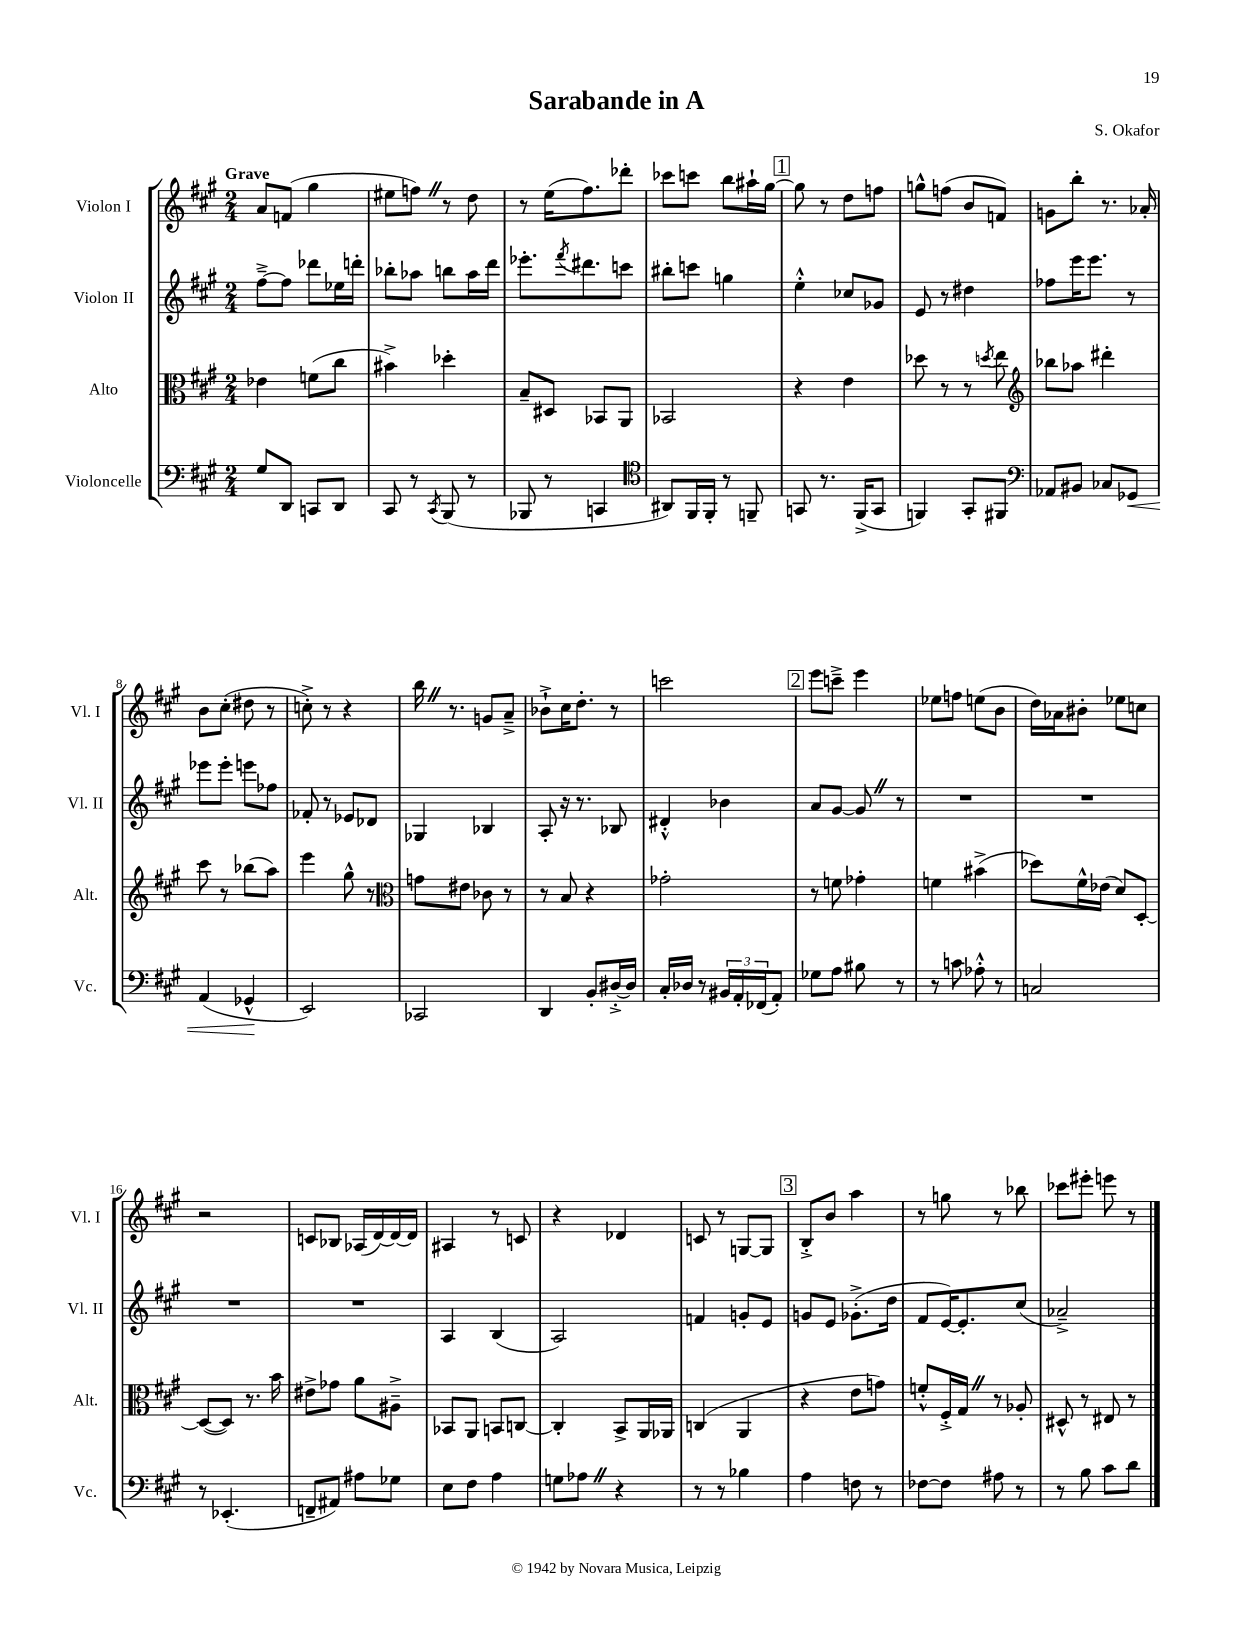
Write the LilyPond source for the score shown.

\header { title = "Sarabande in A" composer = "S. Okafor" }
<<
\new StaffGroup <<
\new Staff = "s0" \with { instrumentName = "Violon I" shortInstrumentName = "Vl. I" } {
    \clef treble \key a \major \numericTimeSignature \time 2/4 \tempo "Grave"
    a'8 f'8( gis''4 |
    eis''8 f''8) \once \override BreathingSign.text = \markup { \musicglyph "scripts.caesura.straight" } \breathe r8 d''8 |
    r8 e''16( fis''8.) des'''8-. |
    ces'''8 c'''8 b''8 ais''16-! gis''16~ |
    \mark \markup { \box "1" } gis''8 r8 d''8 f''8 |
    g''8-^ f''8( b'8 f'8) |
    g'8 b''8-. r8. aes'16-. |
    b'8 cis''8-.( dis''8 r8 |
    c''8-.->) r8 r4 |
    b''16 \once \override BreathingSign.text = \markup { \musicglyph "scripts.caesura.straight" } \breathe r8. g'8 a'8---> |
    bes'8-!-> cis''16 d''8.-. r8 |
    c'''2 |
    \mark \markup { \box "2" } e'''8 c'''8---> e'''4 |
    ees''8 f''8 e''8( b'8 |
    d''16) aes'16 bis'8-. ees''8 c''8 |
    r2 |
    c'8 bes8 aes16( d'16~) d'16~ d'16 |
    ais4 r8 c'8 |
    r4 des'4 |
    c'8 r8 g8~ g8 |
    \mark \markup { \box "3" } b8-.-> b'8 a''4 |
    r8 g''8 r8 bes''8 |
    ces'''8 eis'''8-. e'''8 r8 \bar "|." |
}
\new Staff = "s1" \with { instrumentName = "Violon II" shortInstrumentName = "Vl. II" } {
    \clef treble \key a \major \numericTimeSignature \time 2/4
    fis''8~---> fis''8 des'''8 ees''16 d'''16-. |
    bes''8-. aes''8 b''8 aes''16 d'''16 |
    ees'''8.-. \acciaccatura { fis'''8 } dis'''8. c'''8 |
    bis''8-. c'''8 g''4 |
    \mark \markup { \box "1" } e''4-.-^ ces''8 ges'8 |
    e'8 r8 dis''4 |
    fes''8 e'''16 e'''8. r8 |
    ees'''8 ees'''8-. e'''8 fes''8 |
    fes'8-. r8 ees'8 des'8 |
    ges4 bes4 |
    a8-. r16 r8. bes8 |
    dis'4-.-^ bes'4 |
    \mark \markup { \box "2" } a'8 gis'8~ gis'8 \once \override BreathingSign.text = \markup { \musicglyph "scripts.caesura.straight" } \breathe r8 |
    R2 |
    R2 |
    R2 |
    R2 |
    a4 b4( |
    a2) |
    f'4 g'8-. e'8 |
    \mark \markup { \box "3" } g'8 e'8 ges'8.-.->( d''16 |
    fis'8 e'16~) e'8.-. cis''8( |
    aes'2--->) \bar "|." |
}
\new Staff = "s2" \with { instrumentName = "Alto" shortInstrumentName = "Alt." } {
    \clef alto \key a \major \numericTimeSignature \time 2/4
    ees'4 f'8( cis''8 |
    bis'4->) des''4-. |
    b8-- dis8 bes,8 a,8 |
    bes,2 |
    \mark \markup { \box "1" } r4 e'4 |
    des''8 r8 r8 \acciaccatura { d''8 } e''8 |
    \clef treble bes''8 aes''8 dis'''4-. |
    cis'''8 r8 bes''8( a''8) |
    e'''4 gis''8-^ r8 |
    \clef alto g'8 eis'8 ces'8 r8 |
    r8 b8 r4 |
    ges'2-. |
    \mark \markup { \box "2" } r8 f'8 ges'4-. |
    f'4 bis'4->( |
    des''8) fis'16-^ ees'16( d'8) d8~-. |
    d8~( d8) r8. b'16 |
    eis'8-> ges'8 a'8 ais8---> |
    bes,8 a,8 b,8 c8~ |
    c4-. b,8-> a,16 aes,16 |
    c4( a,4 |
    \mark \markup { \box "3" } r4 e'8 g'8) |
    f'8-.-^ fis16-.-> gis16 \once \override BreathingSign.text = \markup { \musicglyph "scripts.caesura.straight" } \breathe r8 aes8-. |
    dis8-^ r8 eis8 r8 \bar "|." |
}
\new Staff = "s3" \with { instrumentName = "Violoncelle" shortInstrumentName = "Vc." } {
    \clef bass \key a \major \numericTimeSignature \time 2/4
    gis8 d,8 c,8 d,8 |
    cis,8 r8 \acciaccatura { cis,8 } b,,8( r8 |
    bes,,8 r8 c,4 |
    \clef tenor ais,8) fis,16 fis,16-. r8 f,8-- |
    \mark \markup { \box "1" } g,8 r8. fis,16->( g,8 |
    f,4) gis,8-. fis,8 |
    \clef bass aes,8 bis,8 ces8 ges,8\< |
    a,4( ges,4-^\! |
    e,2) |
    ces,2 |
    d,4 b,8-. dis16~-.-> dis16 |
    cis16-. des16 r8 \tuplet 3/2 { bis,16 a,16-. fes,16( } a,8-.) |
    \mark \markup { \box "2" } ges8 a8 bis8 r8 |
    r8 c'8 aes8-.-^ r8 |
    c2 |
    r8 ees,4.-.( |
    f,8-- ais,8) ais8 ges8 |
    e8 fis8 a4 |
    g8 aes8 \once \override BreathingSign.text = \markup { \musicglyph "scripts.caesura.straight" } \breathe r4 |
    r8 r8 bes4 |
    \mark \markup { \box "3" } a4 f8 r8 |
    fes8~ fes8 ais8 r8 |
    r8 b8 cis'8 d'8 \bar "|." |
}
>>
>>
